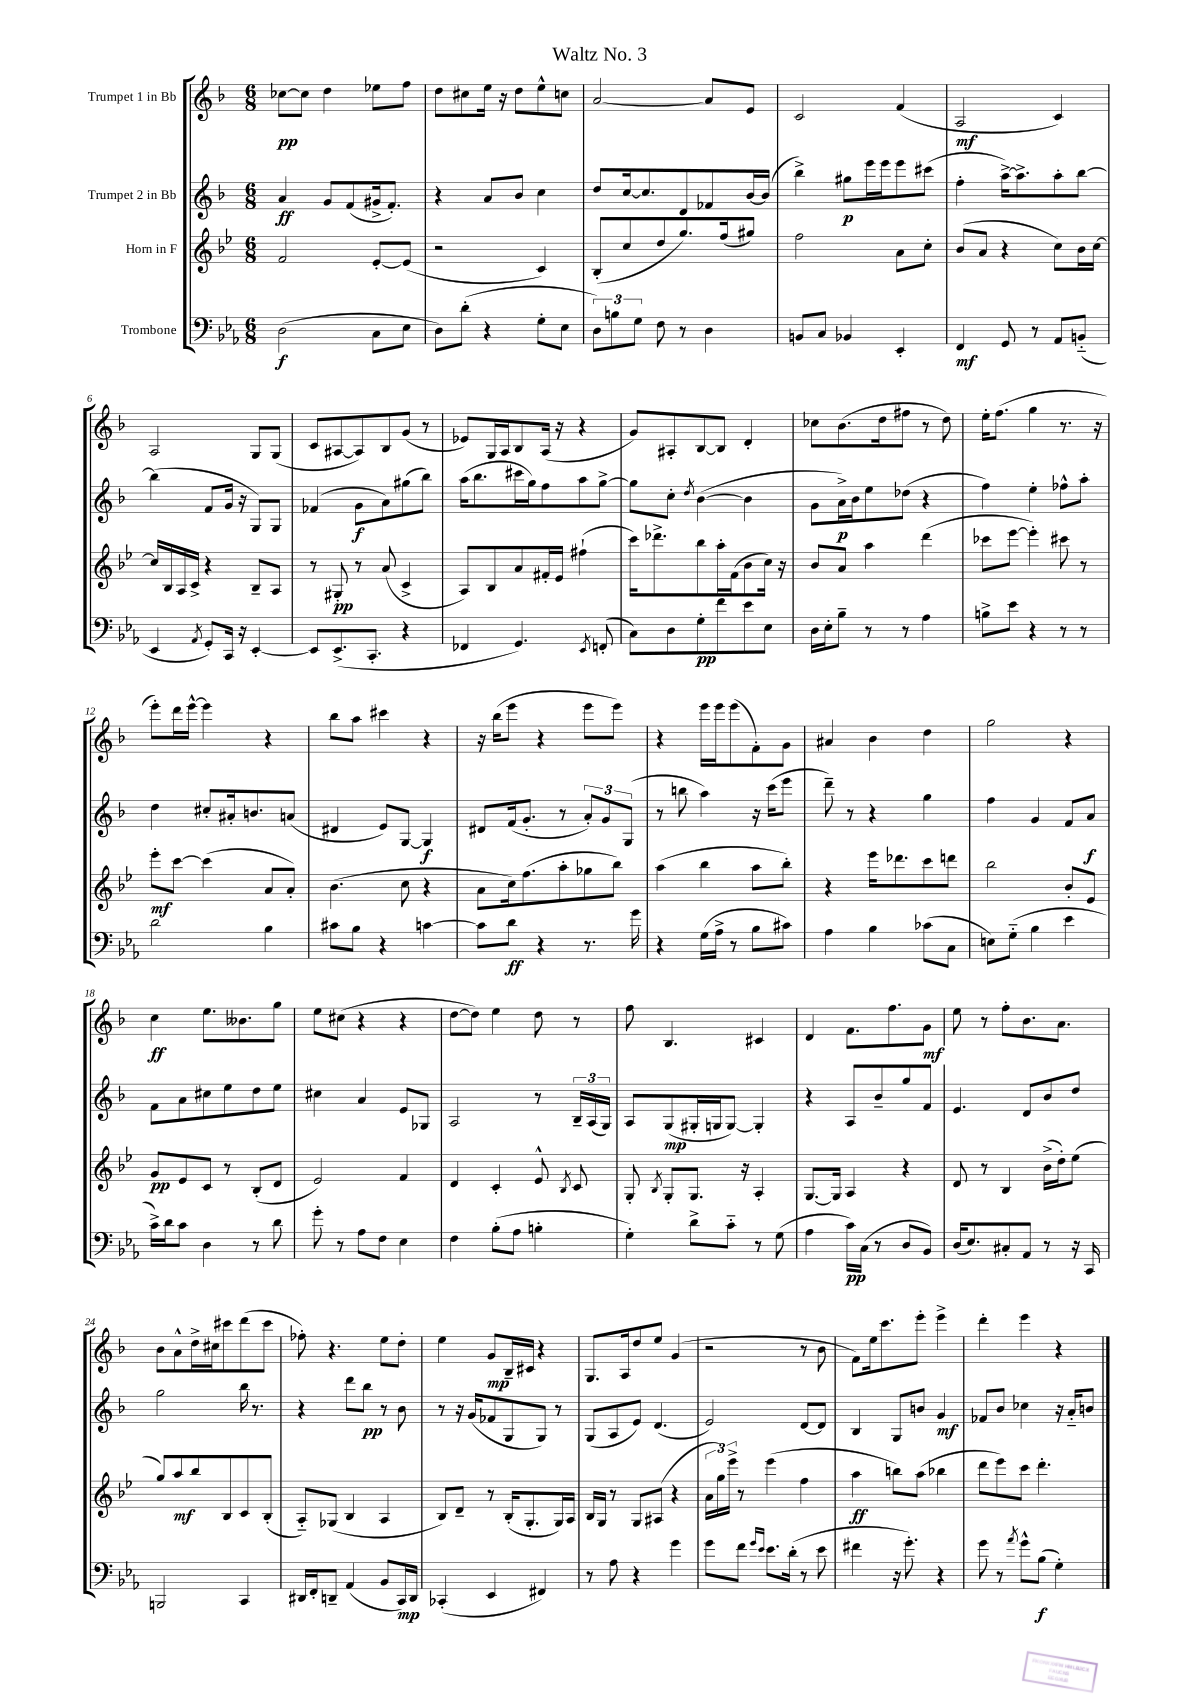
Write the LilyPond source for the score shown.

\header { title = "Waltz No. 3" }
<<
\new StaffGroup <<
\new Staff = "s0" \with { instrumentName = "Trumpet 1 in Bb" } {
    \clef treble \key f \major \numericTimeSignature \time 6/8
    \autoBeamOff ces''8[~\pp ces''8] d''4 ees''8[ f''8] |
    d''8[ cis''8 e''16] r16 d''8[ e''8-^ c''8] |
    a'2~ a'8[ e'8] |
    c'2 f'4( |
    a2\mf c'4) |
    a2 g8[ g8]( |
    c'8[ ais8~ ais8) bes8 g'8]( r8 |
    ees'8[) g16 a16 bes8 a16]( r16 r4 |
    g'8[) ais8-. bes8~ bes8] d'4-. |
    ces''8[ bes'8.( d''16 fis''8] r8 d''8) |
    e''16[-. f''8.]( g''4 r8. r16 |
    e'''8[-.) d'''16 e'''16]~-^ e'''4 r4 |
    bes''8[ a''8] cis'''4 r4 |
    r16 bes''16[( e'''8] r4 e'''8[ e'''8]) |
    r4 e'''16[ e'''16 e'''8( f'8-.) g'8] |
    ais'4 bes'4 d''4 |
    g''2 r4 |
    c''4\ff e''8.[ beses'8. g''8] |
    e''8[ cis''8]( r4 r4 |
    d''8[~ d''8]) e''4 d''8 r8 |
    f''8 bes4. cis'4 |
    d'4 f'8.[ f''8. g'8]\mf |
    e''8 r8 f''8[-. bes'8. a'8.] |
    bes'8[ a'8-^ d''16-> cis''16 cis'''8 d'''8( cis'''8] |
    fes''8-.) r4. e''8[ d''8]-. |
    e''4 g'8[\mp bes16-- cis'16] r4 |
    g8.[ a16 d''8 e''8] g'4( |
    r2 r8 bes'8 |
    f'8[) e''16 c'''8. e'''8]-. e'''4-> |
    d'''4-. e'''4 r4 \bar "|." |
}
\new Staff = "s1" \with { instrumentName = "Trumpet 2 in Bb" } {
    \clef treble \key f \major \numericTimeSignature \time 6/8
    \autoBeamOff a'4\ff g'8[ f'8( gis'16-> f'8.]-.) |
    r4 a'8[ bes'8] c''4 |
    d''8[ c''16~ c''8. d'8 fes'8 bes'16~ bes'16]( |
    bes''4->) gis''8[\p e'''16 e'''16 e'''8 cis'''8]( |
    f''4-. a''16[~->) a''8.-> a''8-. bes''8]~ |
    bes''4( f'8[ g'16] r16 g8[) g8] |
    fes'4( g'8[\f a'8) gis''8( bes''8]) |
    a''16[( bes''8. cis'''16 g''16) f''8 a''8 g''8]~-> |
    g''8[ c''8]-. \acciaccatura { d''8 } bes'4~( bes'4 |
    g'8[ a'16->\p) bes'16 e''8 des''8]( r4 |
    f''4) e''4-. fes''8[-^ a''8]-. |
    d''4 cis''8[-. ais'16-. b'8. a'8]( |
    dis'4 e'8[) g8]~ g4\f |
    dis'8[ f'16( g'8.]-. r8 \tuplet 3/2 { a'8[-.) g'8 g8]( } |
    r8 b''8 a''4) r16 c'''16[( e'''8] |
    d'''8--) r8 r4 g''4 |
    f''4 g'4 f'8[ a'8]\f |
    f'8[ a'8 cis''8 e''8 d''8 e''8] |
    cis''4 a'4 e'8[ ges8] |
    a2 r8 \tuplet 3/2 { bes16[-- a16( g16]) } |
    a8[ g8\mp( gis16-. g16 g8]~) g4-. |
    r4 a8[ bes'8-- g''8 f'8] |
    e'4. d'8[ bes'8 d''8] |
    g''2 bes''16 r8. |
    r4 d'''8[ bes''8]\pp r8 bes'8 |
    r8 r16 g'16[( fes'8 g8 g8]) r8 |
    g8[( a8 e'8]) d'4.( |
    e'2) d'8[~ d'8] |
    bes4 g8[ b'8] g'4\mf |
    fes'8[ bes'8] ces''4 r16 a'16[-_ b'8] \bar "|." |
}
\new Staff = "s2" \with { instrumentName = "Horn in F" } {
    \clef treble \key bes \major \numericTimeSignature \time 6/8
    \autoBeamOff f'2 ees'8[~-. ees'8]( |
    r2 c'4) |
    bes8[-.( c''8 d''8 g''8.) f''16( gis''8]) |
    f''2 a'8[ c''8]-. |
    bes'8[( a'8] r4 c''8[) bes'16 c''16]~ |
    c''16[ bes16 a16 c'16]-> r4 bes8[-- a8] |
    r8 gis8-.\pp r8 a'8( c'4-> |
    a8[) bes8 a'8 fis'16-. ees'16] fis''4-!( |
    c'''16[) des'''8.-> bes''8 a''16-. f'16( bes'8 c''16]) r16 |
    bes'8[ a'8] a''4 d'''4( |
    ces'''8[ ees'''8]~ ees'''4-.) cis'''8 r8 |
    ees'''8[-.\mf c'''8]~ c'''4( a'8[ a'8]-.) |
    bes'4.( c''8 r4 |
    a'8[ c''16) f''8.( a''8-. ges''8 bes''8]) |
    a''4( bes''4 a''8[ bes''8]-.) |
    r4 ees'''16[ des'''8. c'''8 d'''8] |
    bes''2 bes'8[-. ees'8] |
    g'8[\pp ees'8 c'8] r8 bes8[-.( d'8] |
    ees'2) f'4 |
    d'4 c'4-. ees'8-^ \acciaccatura { bes8 } c'8 |
    g8-. \acciaccatura { bes8 } g8[-. g8.] r16 a4-. |
    g8.[~ g16] a4 r4 |
    d'8 r8 bes4 bes'16[->( d''16-.) ees''8]( |
    g''8[) a''8\mf bes''8 bes8 c'8 bes8]-.( |
    a8[-_) ges8]( bes4 a4 |
    bes8[) d'8]-- r8 bes16[-.( g8.-. g16) a16] |
    bes16[ g16] r8 g8[ ais8]( r4 |
    \tuplet 3/2 { a'16[ g''16) ees'''16]-> } r8 ees'''4( f''4 |
    a''4\ff b''8[) a''8]( bes''4 |
    d'''8[ ees'''8) c'''8] d'''4.-. \bar "|." |
}
\new Staff = "s3" \with { instrumentName = "Trombone" } {
    \clef bass \key ees \major \numericTimeSignature \time 6/8
    \autoBeamOff d2\f( c8[ ees8] |
    d8[) d'8]-.( r4 g8[-. ees8] |
    \tuplet 3/2 { d8[) b8 g8] } f8 r8 d4 |
    b,8[ c8] bes,4 ees,4-. |
    f,4\mf g,8 r8 aes,8[ b,8]-_( |
    ees,4 \acciaccatura { aes,8 } g,8[-.) c,16] r16 ees,4~-. |
    ees,8[ ees,8.->( c,8.]-. r4 |
    fes,4 g,4.) \acciaccatura { ees,8 } f,8-.( |
    c8[) d8 g8-.\pp f'8 ees'8 ees8] |
    d16[ ees16-. bes8]-- r8 r8 aes4 |
    b8[-> ees'8] r4 r8 r8 |
    d'2 bes4 |
    cis'8[ bes8] r4 c'4~ |
    c'8[ d'8]\ff r4 r8. g'16 |
    r4 g16[( aes16]-> r8 bes8[ cis'8]) |
    aes4 bes4 ces'8[( c8] |
    e8[) g8]-_( bes4 ees'4 |
    c'16[->) d'16 c'8] d4 r8 d'8 |
    g'8-. r8 aes8[ f8] ees4 |
    f4 bes8[-.( aes8] b4-. |
    g4-.) d'8[-> c'8]-_ r8 g8( |
    aes4 c'16[\pp) c16]( r8 d8[ bes,8]) |
    d16[( ees8.) cis8-. aes,8] r8 r16 c,16 |
    b,,2 c,4 |
    dis,16[ f,16-. d,8]-- aes,4( bes,8[ c,16\mp) d,16] |
    ces,4-.( ees,4 fis,4) |
    r8 aes8 r4 g'4 |
    g'8[ f'8] \grace { g'16[ ees'16] } ees'8.[ d'16]-.( r8 ees'8 |
    fis'4 r16 g'8.-.) r4 |
    g'8 r8 \acciaccatura { aes'8 } g'8[-^ bes8]\f( g4-.) \bar "|." |
}
>>
>>
